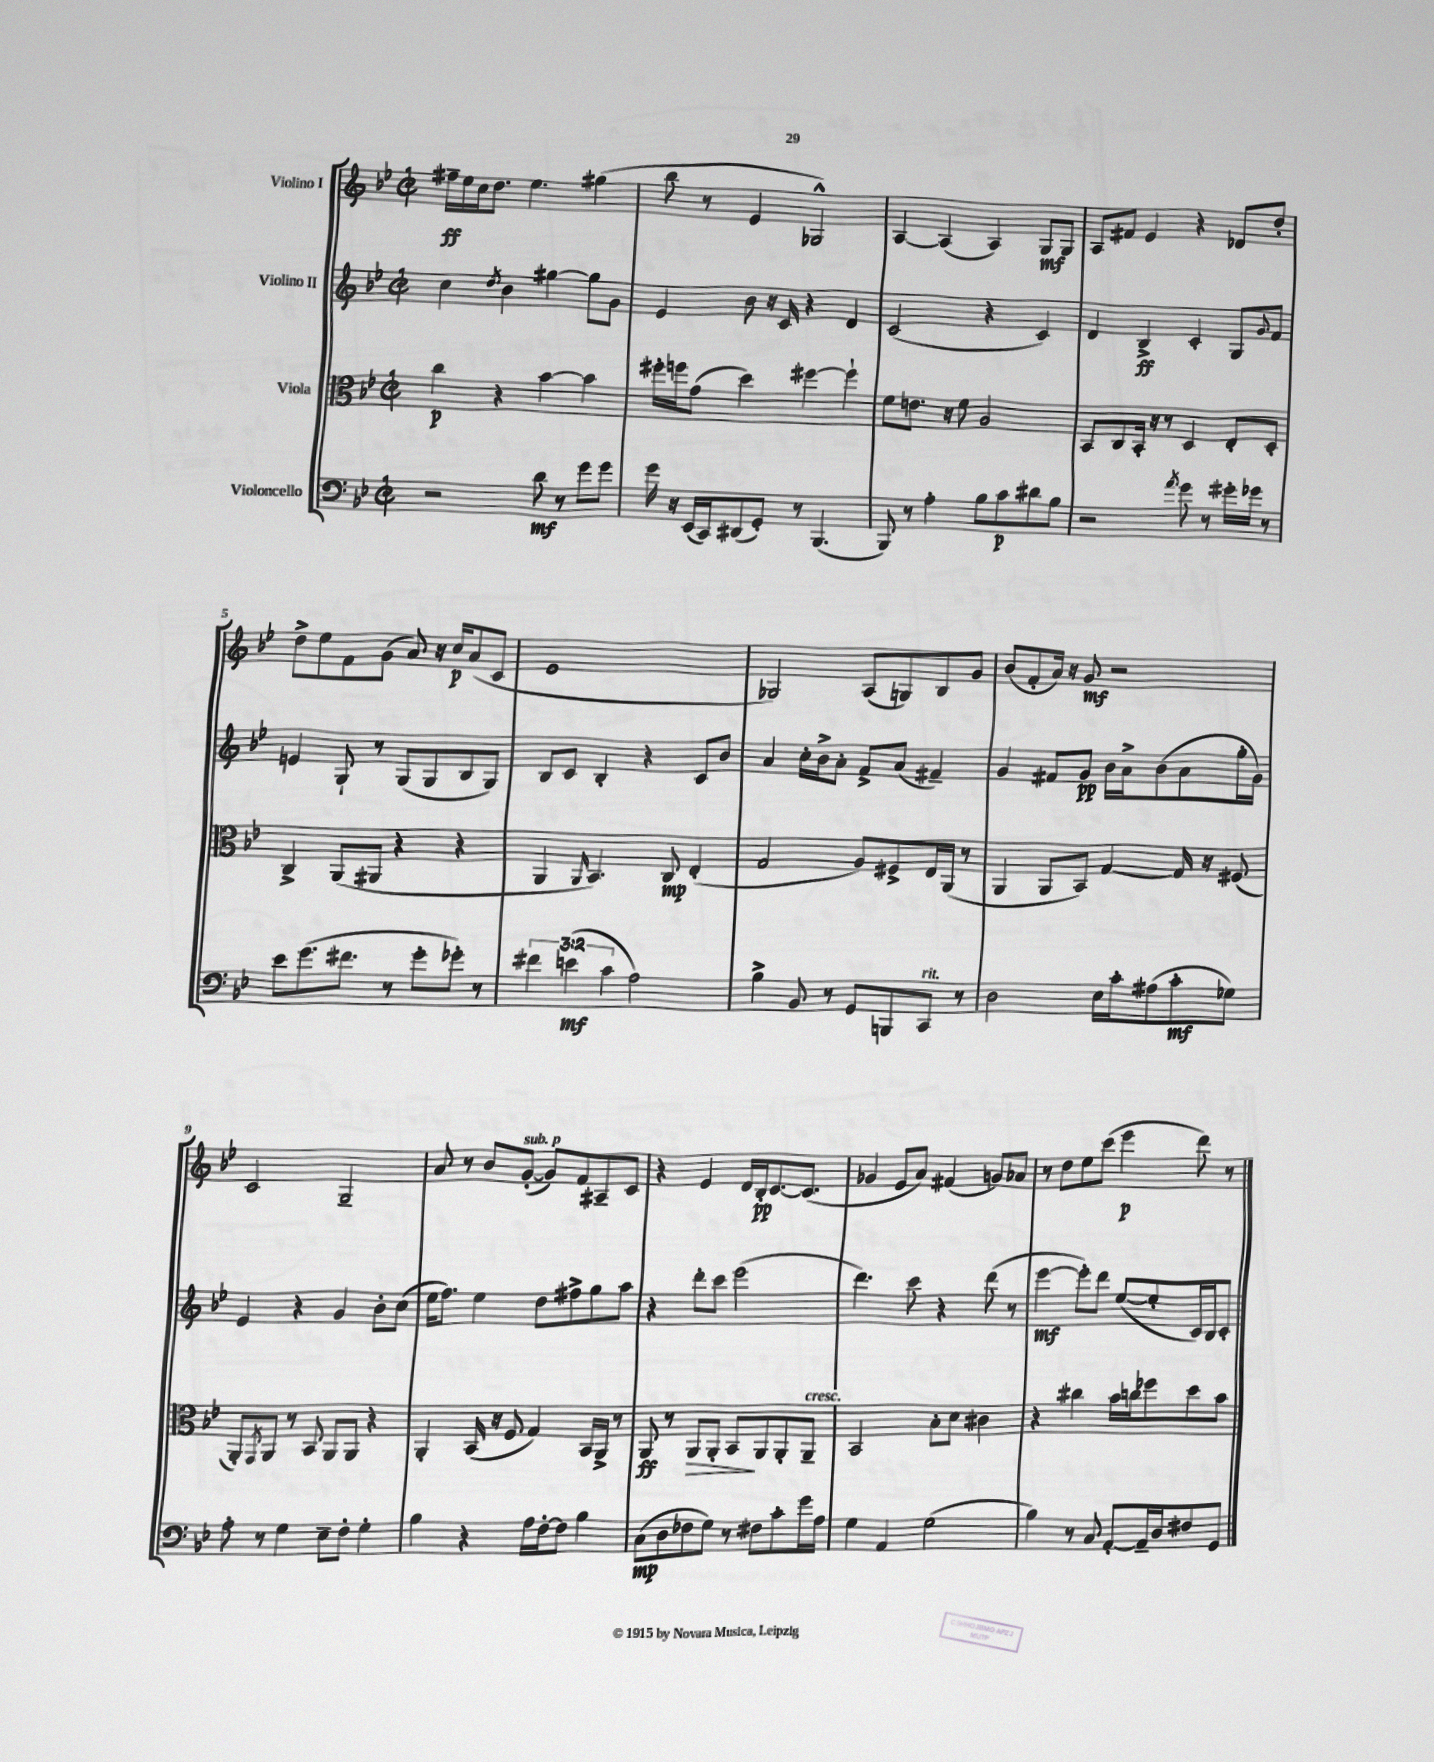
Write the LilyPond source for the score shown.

<<
\new StaffGroup <<
\new Staff = "s0" \with { instrumentName = "Violino I" } {
    \clef treble \key bes \major \defaultTimeSignature \time 2/2
    fis''16--\ff ees''16 c''16 d''8. ees''4. gis''4( |
    bes''8 r8 ees'4 ges2-^) |
    a4~ a4( a4) g8\mf g8 |
    a8 fis'8 ees'4 r4 des'8 d''8-. |
    d''8-> ees''8 f'8 g'8( a'8) r16 c''16\p a'8( c'8 |
    ees'1 |
    ges2) a8( g8) bes8 g'8 |
    bes'8( f'8-. a'16) r16 g'8\mf r2 |
    c'2 g2-- |
    a'8 r8 bes'8 g'8~-.^\markup { \italic "sub. p" }( g'8) f'8 ais8-- c'8 |
    r4 ees'4 d'16 bes16-.\pp c'8.~ c'8.( |
    ges'4 ees'8 a'8) fis'4( g'8) aes'8 |
    r8 d''8 ees''8 c'''8( ees'''4\p d'''8) r8 \bar "|." |
}
\new Staff = "s1" \with { instrumentName = "Violino II" } {
    \clef treble \key bes \major \defaultTimeSignature \time 2/2
    c''4 \acciaccatura { d''8 } bes'4 gis''4~ gis''8 g'8 |
    ees'4 bes'8 r16 c'16 r4 d'4 |
    c'2( r4 c'4) |
    d'4 bes4->\ff c'4-. g8 \appoggiatura { g'8 } f'8 |
    e'4 g8-! r8 g8( g8 bes8 g8) |
    bes8 c'8 bes4-. r4 c'8 bes'8 |
    a'4 c''16-. bes'16-> a'8-. f'8-> a'8( fis'4--) |
    g'4 fis'8 g'8\pp bes'16 a'16-> bes'8( a'8 g''16-. g'16) |
    ees'4 r4 g'4 bes'8-. c''8( |
    ees''16 f''8.) ees''4 d''8 fis''8-> g''8 a''8 |
    r4 d'''8-. c'''8 ees'''2( |
    d'''4.) c'''8 r4 d'''8( r8 |
    ees'''4~\mf ees'''8-.) d'''8 ees''8~( ees''8-. c'16) bes16 c'8-. \bar "|." |
}
\new Staff = "s2" \with { instrumentName = "Viola" } {
    \clef alto \key bes \major \defaultTimeSignature \time 2/2
    c''4\p r4 bes'4~ bes'4 |
    fis''16-. f''16 g'8( d''4) fis''4~ fis''4-! |
    f'8 e'8. r16 f'8 a2 |
    bes,8 c8 bes,16-. r16 r8 d4 ees8-. d8-. |
    c4-> a,8( ais,8 r4 r4 |
    a,4 \grace { a,16 } bes,4.) c8\mp ees4-.( |
    g2 a8) fis8-> ees16 a,16( r8 |
    a,4 a,8 bes,8) g4~ g16 r16 fis8( |
    a,8-.) \acciaccatura { g,8 } a,8 r8 bes,8 a,8 a,8 r4 |
    a,4-. bes,16( r16 f8 g4) bes,16 a,16-> r8 |
    a,8\ff r8 a,8\> a,8-. bes,8\! a,8 a,8-. a,8--^\markup { \italic "cresc." } |
    bes,2 bes8-. d'8 cis'4 |
    r4 cis''4 bes'16 c''16 fes''8 d''8 bes'8 \bar "|." |
}
\new Staff = "s3" \with { instrumentName = "Violoncello" } {
    \clef bass \key bes \major \defaultTimeSignature \time 2/2 \override Staff.TupletNumber.text = #tuplet-number::calc-fraction-text
    r2 d'8\mf r8 g'8 g'8 |
    g'16 r16 ees,16( c,16) dis,8( g,8-.) r8 bes,,4.( |
    bes,,8) r8 a4-. bes8 c'8\p dis'8 bes8 |
    r2 \acciaccatura { a'8 } g'8 r8 gis'16-. ges'16 r8 |
    ees'8 g'8.( fis'8. r8 g'8-. ges'8-.) r8 |
    \tuplet 3/2 { fis'4 e'4\mf( c'4 } a2) |
    bes4-> bes,8 r8 g,8 b,,8 c,8^\markup { \italic "rit." } r8 |
    d2 ees16 c'16-. ais8( c'8-.\mf ges8) |
    a8-. r8 g4 ees8-- f8-. g4-. |
    bes4 r4 a16 f16~-. f8 bes4 |
    c8\mp( d8 fes8 g8) r8 fis8 c'8-. g'16 a16 |
    g4 a,4 g2( |
    bes4) r8 c8 a,8~-. a,16-- d16 fis8 g,8 \bar "|." |
}
>>
>>
